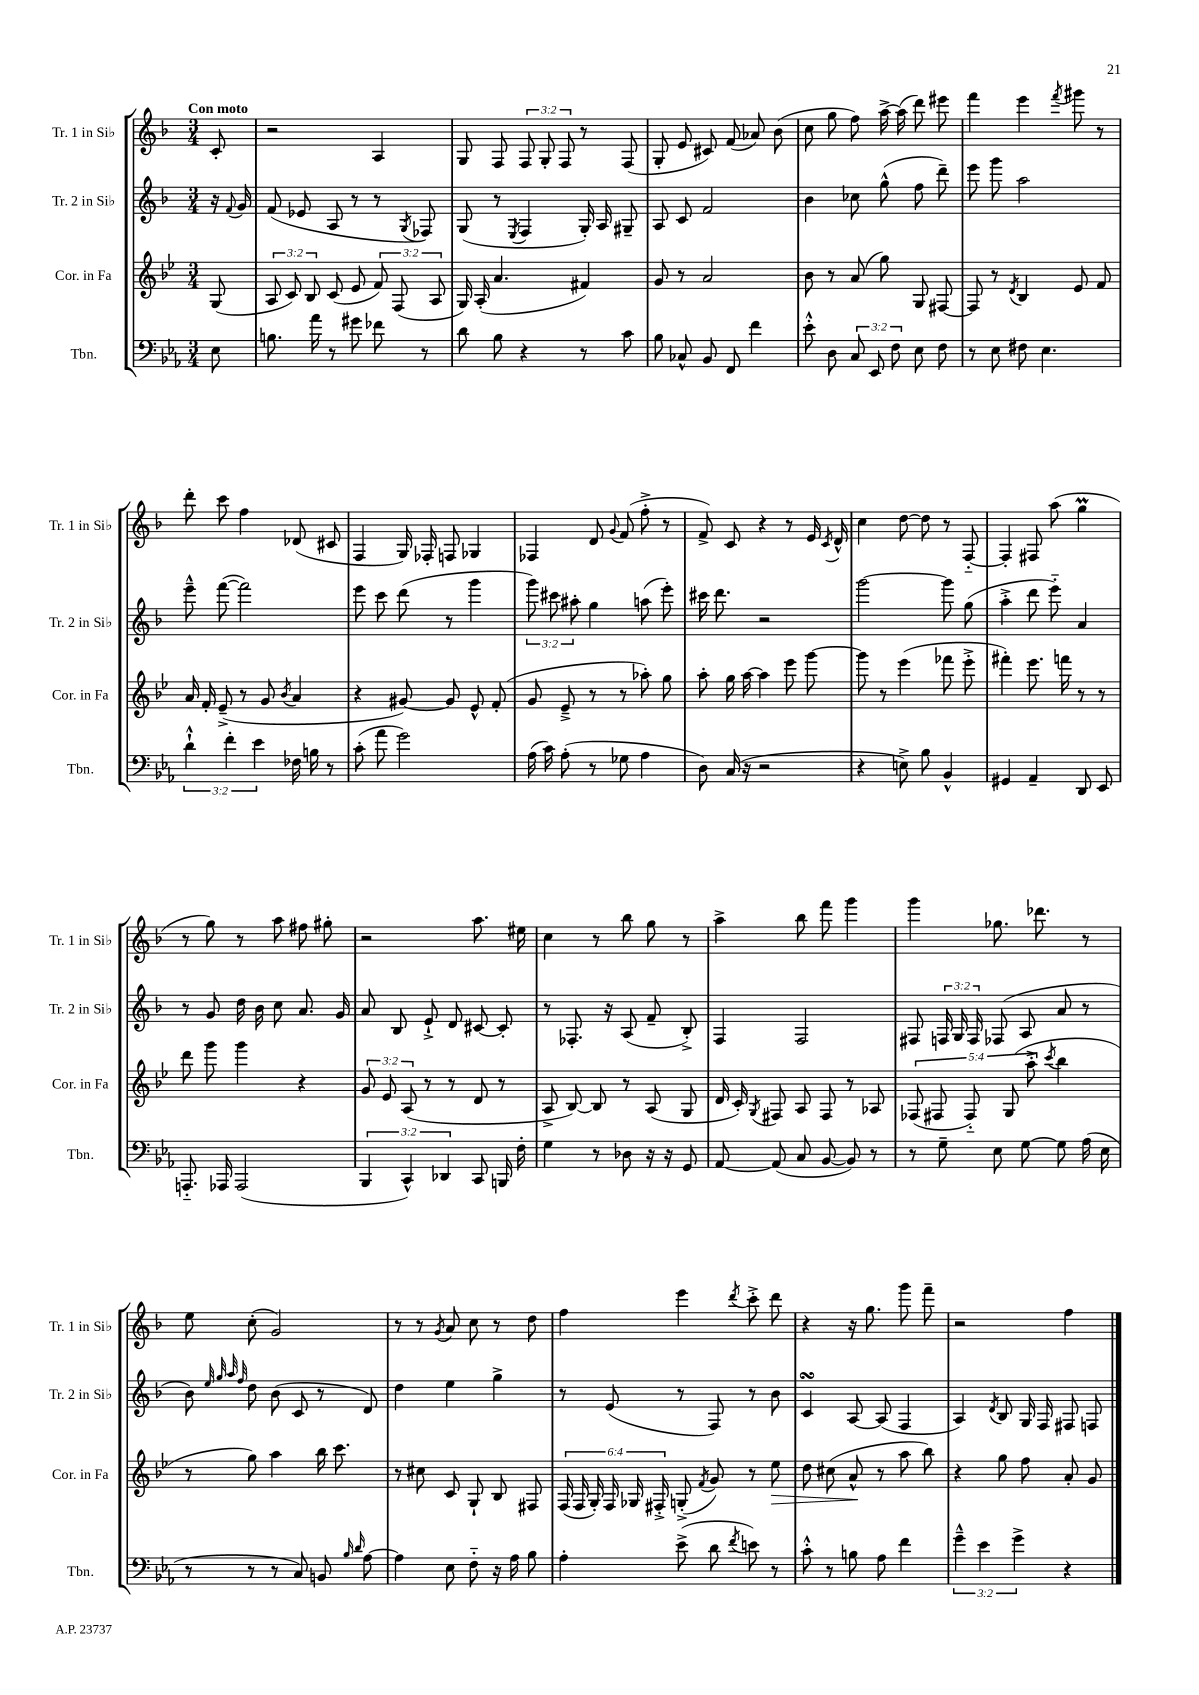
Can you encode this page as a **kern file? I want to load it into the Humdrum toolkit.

**kern	**kern	**kern	**kern
*staff4	*staff3	*staff2	*staff1
*clefF4	*clefG2	*clefG2	*clefG2
*k[b-e-a-]	*k[b-e-]	*k[b-]	*k[b-]
*M3/4	*M3/4	*M3/4	*M3/4
8E-	(8G	16r	8c'
.	.	8qqf	.
.	.	16g	.
=	=	=	=
8.B	12A	(8f	2r
.	12c)	.	.
.	.	8e-	.
.	12B-	.	.
16a-	.	.	.
8r	(8c	8A	.
8g#	8e-	8r	.
8f-	12f)	8r	4A
.	(12F	.	.
.	.	8qG	.
8r	.	8F-)	.
.	12A	.	.
=	=	=	=
8d	16G)	(8G	8G
.	(16A'	.	.
8B-	4.a	8r	8F
.	.	8qE	.
4r	.	4F	12F
.	.	.	12G'
.	.	.	12F
8r	4f#)	16G')	8r
.	.	16A	.
8c	.	8G#~	(8F
=	=	=	=
8B-	8g	8A	8G'
8C-^^	8r	8c	8e
8BB-	2a	2f	8c#)
8FF	.	.	(8f
4f	.	.	8a-)
.	.	.	(8b-
=	=	=	=
8e-'^^	8b-	4b-	8cc
8D	8r	.	8gg
12C	(8a	8cc-	8ff)
12EE-	.	.	.
.	8gg)	(8gg^^	[16aa^
12F	.	.	.
.	.	.	(16aa]
8E-	8G	8ff	8ddd)
8F	[8F#	8ddd~)	8eee#
=	=	=	=
8r	8F#]	8eee	4fff
8E-	8r	8ggg	.
.	8qd	.	.
8F#	4B-	2aa	4eee
4.E-	.	.	.
.	.	.	8qfff
.	8e-	.	8ggg#
.	8f	.	8r
=	=	=	=
6d`^^	16a	8eee~^^	8ddd'
.	16f'	.	.
.	(8e-~^	([8fff	8ccc
6f'	.	.	.
.	8r	2fff])	4ff
6e-	.	.	.
.	8g	.	.
.	8qb-	.	.
16F-	4a	.	(8d-
16B	.	.	.
8r	.	.	8c#
=	=	=	=
(8c'	4r	8eee	4F
8a-	.	8ccc	.
2g)	[8g#)	(8ddd	16G)
.	.	.	16F-'
.	8g#]	8r	8F
.	8e-^^	4ggg	4G-
.	(8f'	.	.
=	=	=	=
(16A-	8g	12ggg)	4F-
16c)	.	.	.
.	.	12ccc#	.
(8A-'	8e-~^	.	.
.	.	12aa#'	.
8r	8r	4gg	8d
.	.	.	8qqg
8G-	8r	.	(8f
4A-	8aa-')	(8aa	8ff'^
.	8gg	8eee')	8r
=	=	=	=
8D)	8aa'	16ccc#	8f^)
.	.	8.ddd	.
(16C	16gg	.	8c
16r	[16aa	.	.
2r	4aa]	2r	4r
.	8eee-	.	8r
.	[8ggg	.	16e
.	.	.	8qc
.	.	.	16d^^
=	=	=	=
4r	8ggg]	[2ggg	4cc
.	8r	.	.
8E^)	(4eee-	.	[8dd
8B-	.	.	8dd]
4BB-^^	8fff-	8ggg]	8r
.	8eee-'^	(8gg	[8F'~
=	=	=	=
4GG#	4fff#')	4aa'^	4F']
4AA-~	8.eee-	8ddd	8F#
.	.	8eee'~)	(8aa
.	16fff	.	.
8DD	8r	4a	4gg
8EE-	8r	.	.
=	=	=	=
8.AAA'~	8ddd	8r	8r
.	8ggg	8g	8gg)
16AAA-	.	.	.
(2AAA-	4ggg	16dd	8r
.	.	16b-	.
.	.	8cc	8aa
.	4r	8.a	8ff#
.	.	.	8gg#'
.	.	16g	.
=	=	=	=
6BBB-	12g	8a	2r
.	12e-	.	.
.	.	8B-	.
6CC^^)	(12A	.	.
.	8r	8e`^	.
6DD-	.	.	.
.	8r	8d	.
8CC	8d	[8c#	8.aa
16BBB	8r	8c#']	.
16F'	.	.	16ee#
=	=	=	=
4G	8A^	8r	4cc
.	[8B-)	8.F-'	.
8r	8B-]	.	8r
.	.	16r	.
8D-	8r	(8A	8bb-
16r	(8A	8f~	8gg
16r	.	.	.
8GG	8G	8B-'^)	8r
=	=	=	=
[8AA-	16d	4F	4aa^
.	16c')	.	.
.	8qG	.	.
(8AA-]	8F#	.	.
8C	8A	2F	8bb-
[8BB-	8F#	.	8fff
8BB-])	8r	.	4ggg
8r	8A-	.	.
=	=	=	=
8r	(10F-	8F#	4ggg
.	10F#	.	.
8G~	.	24F	.
.	.	24G	.
.	10F#'~)	.	.
.	.	24F	.
8E-	.	(8F-	8.gg-
.	(10G	.	.
[8G	.	8A	.
.	10aa'^	.	.
.	.	.	8.ddd-
.	8qccc	.	.
8G]	4bb-	8a	.
(16A-	.	8r	8r
16E-	.	.	.
=	=	=	=
8r	8r	8b-)	8ee
.	.	32qqee	.
.	.	32qqgg	.
.	.	32qqaa	.
.	.	32qqff	.
8r	8gg)	8dd	(8cc'
8r	4aa	(8b-	2g)
8C)	.	8c	.
8BB	16bb-	8r	.
.	8.ccc	.	.
16qqB-	.	.	.
16qqd	.	.	.
[8A-	.	8d)	.
=	=	=	=
4A-]	8r	4dd	8r
.	8cc#	.	8r
.	.	.	8qg
8E-	8c	4ee	8a
8F'~	8G`	.	8cc
16r	8B-	4gg^	8r
16A-	.	.	.
8B-	8F#	.	8dd
=	=	=	=
4A-'	(24F	8r	4ff
.	24F	.	.
.	24G')	.	.
.	24F	(8e	.
.	24G-	.	.
.	24F#'^	.	.
(8e-^	(8G'^	8r	4eee
.	8qf	.	.
8d	8g)	8F)	.
8qf	.	.	8qddd
8e)	8r	8r	8ccc'^
8r	8ee-	8b-	8ddd
=	=	=	=
8c'^^	8dd	4c	4r
8r	(8cc#	.	.
8B	8a^^	[8A	16r
.	.	.	8.gg
8A-	8r	(8A]	.
4f	8aa	4F	8ggg
.	8bb-)	.	8fff~
=	=	=	=
6g~^^	4r	4A)	2r
6e-	.	.	.
.	.	8qd	.
.	8gg	8B-	.
6g^	.	.	.
.	8ff	16G	.
.	.	16F	.
4r	8a'	8F#	4ff
.	8g	8F	.
==	==	==	==
*-	*-	*-	*-
